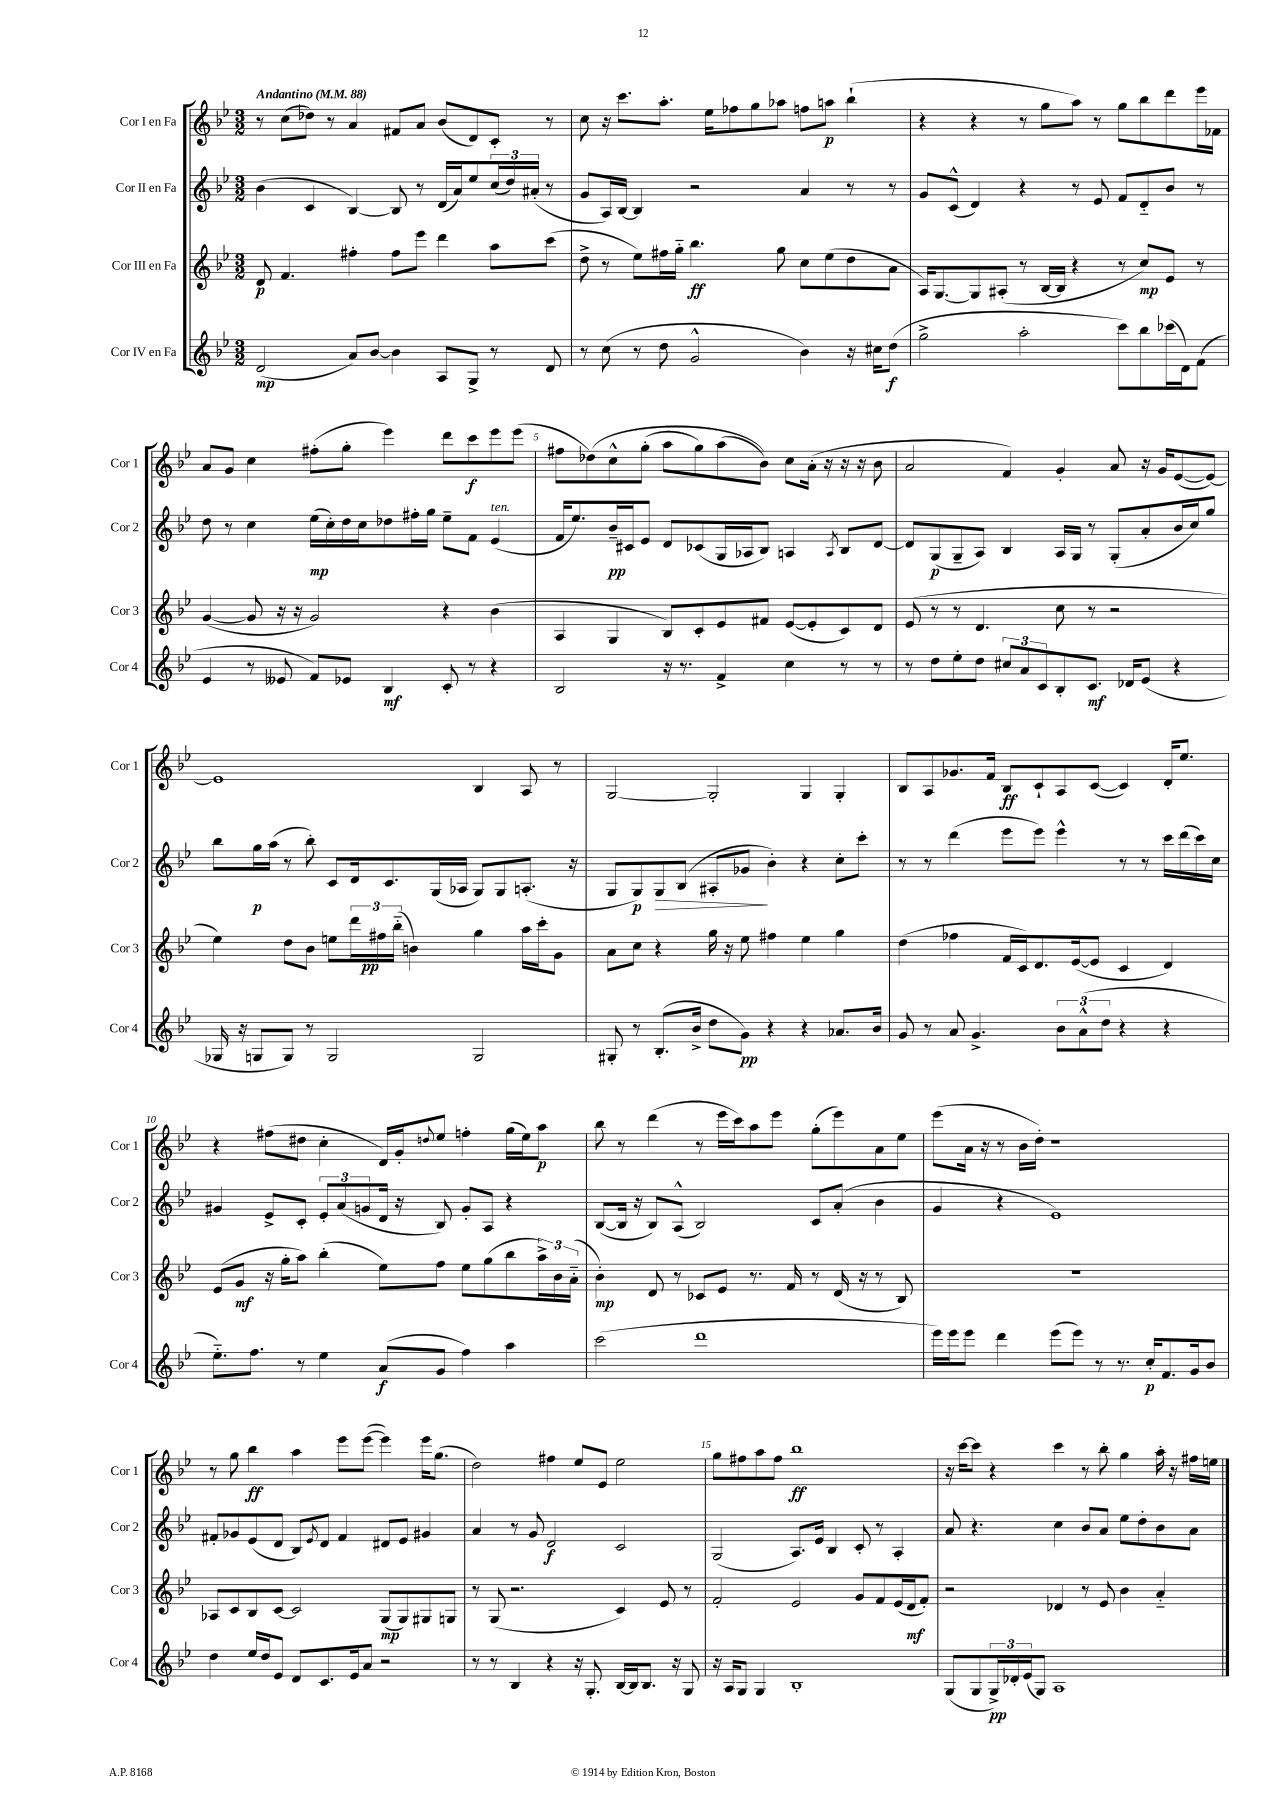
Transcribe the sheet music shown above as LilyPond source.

<<
\new StaffGroup <<
\new Staff = "s0" \with { instrumentName = "Cor I en Fa" shortInstrumentName = "Cor 1" } {
    \clef treble \key bes \major \numericTimeSignature \time 3/2 \tempo "Andantino" 4 = 88
    r8 c''8( des''8) r8 a'4 fis'8 a'8 bes'8( d'8) c'8-. r8 |
    c''8 r16 c'''8. a''8.-. ees''16 fes''8 g''8 aes''8 f''8 a''8\p bes''4-!( |
    r4 r4 r8 g''8 a''8) r8 g''8 bes''8 d'''8 ees'''16 fes'16 |
    a'8 g'8 c''4 fis''8-.( g''8-. ees'''4) d'''8 c'''8\f ees'''8 ees'''8( |
    fis''8 des''8)\( c''8-^ g''8-.( a''8 g''8) a''8( bes'8)\) c''8 a'16-.( r16 r16 r16 bes'8 |
    a'2 f'4) g'4-. a'8 r16 g'16 ees'8~( ees'8~) |
    ees'1 bes4 a8 r8 |
    g2~ g2-. g4 g4-. |
    bes8 a8 ges'8. f'16 bes8\ff c'8-! a8 c'8~( c'4) d'16-. ees''8. |
    r4 fis''8( dis''8 c''4-. d'16) g'16-. \appoggiatura { d''8 } ees''8 f''4-. g''16( ees''16) a''8\p |
    bes''8 r8 d'''4( r8 ees'''16 c'''16) a''8 ees'''8 g''8-.( ees'''8) a'8 ees''8 |
    ees'''8( a'16 r16 r8 bes'16 d''16-.) r1 |
    r8 g''8 bes''4\ff a''4 ees'''8 ees'''8~( ees'''4) ees'''16 g''8.( |
    d''2) fis''4 ees''8 ees'8 ees''2 |
    g''8 fis''8 a''8 fis''8 bes''1\ff |
    r16 c'''16~ c'''8 r4 c'''4 r8 bes''8-. g''4 a''16-. r16 fis''16 e''16 \bar "|." |
}
\new Staff = "s1" \with { instrumentName = "Cor II en Fa" shortInstrumentName = "Cor 2" } {
    \clef treble \key bes \major \numericTimeSignature \time 3/2
    bes'4( c'4 bes4~) bes8 r8 d'16( a'16) ees''8 \tuplet 3/2 { c''16( d''16) ais'16-.( } r8 |
    g'8 a16) bes16~ bes4 r2 a'4 r8 r8 |
    g'8 c'8-^( d'4) r4 r8 ees'8 f'8 d'8-_ bes'8 r8 |
    d''8 r8 c''4 ees''16\mp( c''16-.) d''16 c''16 des''8 fis''16-. g''16 ees''8-- f'8 ees'4^\markup { \italic "ten." }( |
    f'16 ees''8.) bes'16--\pp cis'16 ees'8 d'8 ces'8( g16 aes16 bes8) a4 \acciaccatura { a8 } bes8 d'8~ |
    d'8 g8\p( g8-- a8) bes4 a16 g16 r8 g8-.( a'8-. bes'16 c''16) g''8 |
    bes''8 g''16\p a''16( r8 bes''8-.) c'8 d'16 c'8. g16( aes16 g8) g8 a8.-.( r16 |
    g8 g8\p) g8\> bes8( ais8-. ges'8\! bes'4-.) r4 c''8-. c'''8-. |
    r8 r8 d'''4( ees'''8 ees'''8) ees'''4-^ r8 r8 c'''16 d'''16( c'''16) c''16 |
    gis'4 ees'8-> c'8-. \tuplet 3/2 { ees'8-. a'8( g'8 } d'16 r16 bes8) g'8-. a8 r4 |
    bes8~( bes16 r16 bes8) a8-^( bes2) c'8 a'8-.( bes'4 |
    g'4 r4 ees'1) |
    fis'8-. ges'8 ees'8( d'8 bes8) \acciaccatura { ees'8 } d'8 fis'4 dis'8 ees'8 gis'4 |
    a'4 r8 g'8 d'2\f c'2 |
    g2( a8.) ees'16 bes4 c'8-. r8 a4-. |
    a'8 r4. c''4 bes'8 a'8 ees''8 d''8-. bes'8 a'8 \bar "|." |
}
\new Staff = "s2" \with { instrumentName = "Cor III en Fa" shortInstrumentName = "Cor 3" } {
    \clef treble \key bes \major \numericTimeSignature \time 3/2
    d'8\p f'4. fis''4-. fis''8 ees'''8 d'''4 a''8 c'''8( |
    d''8-> r8 ees''8) fis''16 g''16-_ bes''4.\ff g''8 c''8 ees''8( d''8 a'8 |
    a16) g8.~ g8 ais8-.( r8 bes16~ bes16 r4 r8 c''8\mp) ees'8 r8 |
    g'4~( g'8 r16 r16 g'2) r4 bes'4( |
    a4 g4 bes8) c'8-. ees'8 fis'8 ees'8~( ees'8-. c'8) d'8 |
    ees'8( r8 r8 d'4. c''8 r8 r2 |
    ees''4) d''8 bes'8 e''8 \tuplet 3/2 { d'''16 fis''16\pp bes''16-_( } b'4) g''4 a''16 c'''16-. g'8 |
    a'8 c''8 r4 g''16 r16 ees''8 fis''4 ees''4 g''4 |
    d''4( fes''4 f'16 c'16) d'8. ees'16~( ees'8 c'4 d'4) |
    ees'8( g'8\mf r16 g''16-. a''8) bes''4-.( ees''8) f''8 ees''8 g''8( bes''8 \tuplet 3/2 { a''16->) bes'16 a'16-_( } |
    bes'4-.\mp) d'8 r8 ces'8 ees'8 r8. f'16 r8 d'16( r16 r8 bes8) |
    R1. |
    aes8 c'8 bes8 c'8~ c'2 g8\mp( g8) gis8 g8 |
    r8 g8( r2. c'4) ees'8 r8 |
    f'2-. ees'2 g'8 f'8 ees'16( d'16\mf f'8-.) |
    r2 des'4 r8 ees'8 bes'4 a'4-_ \bar "|." |
}
\new Staff = "s3" \with { instrumentName = "Cor IV en Fa" shortInstrumentName = "Cor 4" } {
    \clef treble \key bes \major \numericTimeSignature \time 3/2
    d'2\mp( a'8) bes'8~ bes'4 a8 g8-> r8 d'8 |
    r8 c''8( r8 d''8 g'2-^ bes'4) r16 cis''16 d''8\f( |
    g''2-> a''2-. c'''8) bes''8 ces'''16( d'16) f'8( |
    ees'4 r8 eeses'8 f'8) ees'8 bes4\mf c'8-. r8 r4 |
    bes2 r16 r8. f'4-> c''4 r8 r8 |
    r8 d''8 ees''8-. d''8 \tuplet 3/2 { cis''8 a'8 c'8 } bes8-. c'8.\mf des'16 ees'8( r4 |
    ges16 r16 g8 g8) r8 g2 g2 |
    gis8-. r8 bes8.-.( bes'16-> d''8 g'8\pp) r4 r4 aes'8. bes'16 |
    g'8 r8 a'8 g'4.-> \tuplet 3/2 { bes'8 a'8-^( d''8 } r4 r4 |
    ees''8.-_) f''8. r8 ees''4 a'8\f( g'8 f''4) a''4 |
    c'''2( d'''1 |
    ees'''16) ees'''16 ees'''8 d'''4 ees'''8( ees'''8) r8 r8. c''16-.\p f'8. g'16 bes'8 |
    d''4 ees''16 d''16 ees'8 d'8 c'8. ees'16 a'8 r2 |
    r8 r8 bes4 r4 r16 g8.-. bes16~ bes16 bes8. r16 g8 |
    r16 a16 g8 g4 bes1-. |
    g8( g8 \tuplet 3/2 { g16->\pp) des'16-. ees'16( } g8) a1 \bar "|." |
}
>>
>>
\layout { \context { \Score \override BarNumber.break-visibility = ##(#f #t #t) barNumberVisibility = #(every-nth-bar-number-visible 5) } }
